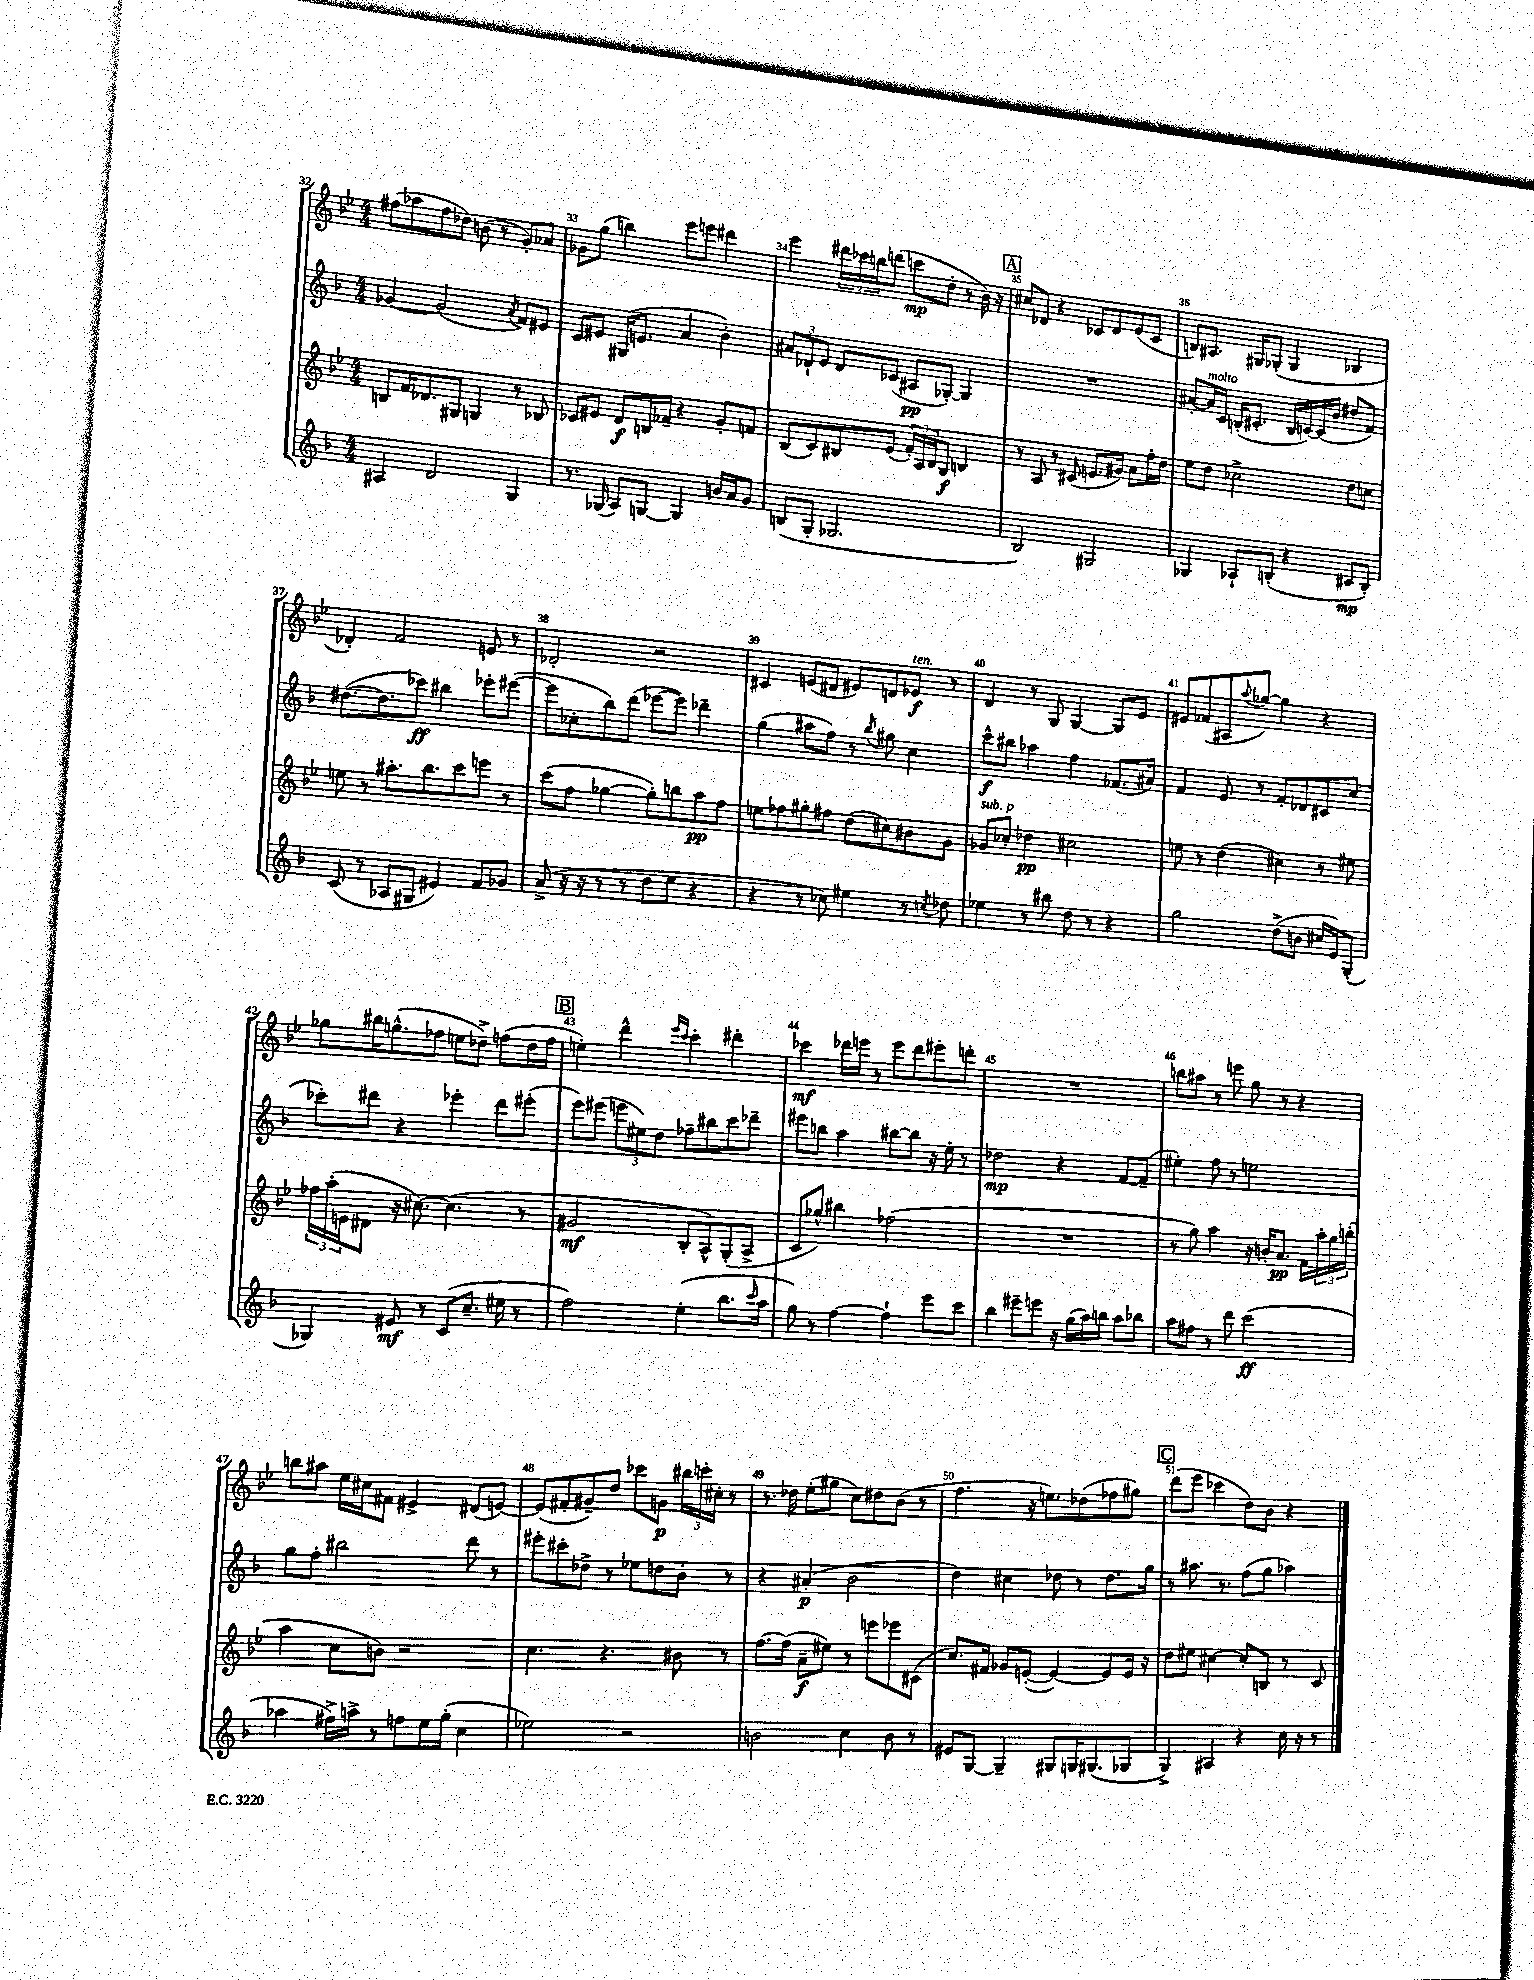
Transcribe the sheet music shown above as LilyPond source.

<<
\new StaffGroup <<
\new Staff = "s0" {
    \clef treble \key bes \major \numericTimeSignature \time 4/4
    fis''8( aes''8 fis''8 des''8) b'8( r8 g'8-.) aes'8 |
    ges'8 g''8( b''4) ees'''8 e'''8 dis'''4 |
    ees'''4 \tuplet 3/2 { dis'''16 ces'''16 b''16 } d'''8( c'''8\mp d''8-. r8 bes'16) r16 |
    \mark \markup { \box "A" } cis''8 des'8 r4 ces'8 des'8 ees'8( ces'8 |
    b8) ais8. gis16 ges8-.( ges4 bes4 |
    des'4-.) f'2 e'8 r8 |
    des'2-. r2 |
    cis'4 e'8( dis'8 eis'8) d'8 ees'8\f^\markup { \italic "ten." } r8 |
    d'4 r8 g8 g4~ g8 ees'8 |
    eis'8 fes'8( ais8 \appoggiatura { a''8 } ges''8~) ges''4 r4 |
    ges''8 bis''16 g''8.-^( fes''8 e''8 des''8->) f''8( des''16 f''16 |
    \mark \markup { \box "B" } e''4-.) d'''4-^ \grace { ees'''16 c'''16 } c'''4-. dis'''4-. |
    ces'''4\mf des'''16 e'''16 r8 e'''8 des'''8 eis'''8-. d'''8-. |
    R1 |
    b''8 ais''8 r8 e'''8 g''8 r8 r4 |
    b''8 ais''8 ees''16 cis''16 fis'8 eis'4-> dis'8( e'8~) |
    e'8( fis'8-. gis'8--) d''8 ces'''8 g'8\p \tuplet 3/2 { bis''16 c'''16-. cis''16-. } r8 |
    r8. des''16 ees''8-.( gis''8 c''8) dis''8 bes'8( r8 |
    f''4. r16 e''8.) des''8( fes''8 gis''8) |
    \mark \markup { \box "C" } d'''8( ees'''8 ces'''4 d''8) bes'8 r4 \bar "|." |
}
\new Staff = "s1" {
    \clef treble \key f \major \numericTimeSignature \time 4/4
    ges'4~ ges'2( \acciaccatura { a'8 } f'8) eis'8 |
    c'8 eis'8 gis16( e'8. a'4 bes'4-.) |
    \tuplet 3/2 { ais'8 des'8-! e'8 } des'8 ces'8( ais8\pp ges8~-.) ges4 |
    \mark \markup { \box "A" } R1 |
    ais'8~-. ais'16^\markup { \italic "molto" } c'16 b16-.( cis'8.-. b16 c'16~) c'16( bes'16 dis''8 f'8) |
    dis''8.~( dis''8. ces'''8\ff) bis''4 ees'''8-. eis'''8~( |
    eis'''8 ces''8-. bes''8) d'''8( ees'''8~ ees'''8) des'''4-- |
    g''4( ais''8 f''8) r8 \acciaccatura { bes''8 } gis''8 c''4 |
    c'''8-^\f bis''8 aes''4 f''4 fes'8.( ais'16) |
    f'4 e'8 r8 f'8-. des'8 cis'8 c''8( |
    ces'''8-.) dis'''8 r4 ees'''4-. dis'''8 eis'''8-.( |
    \mark \markup { \box "B" } e'''8) eis'''8( \tuplet 3/2 { e'''8 eis''8) d''8 } fes''8-- bis''8 c'''8 des'''8-- |
    eis'''8 b''8 a''4 bis''8~ bis''8 r16 e''16-. r8 |
    des''2\mp r4 f'8~ f'8--( |
    eis''4-.) f''8 r8 e''2 |
    g''8 f''8-. bis''2 d'''8 r8 |
    eis'''8-. cis'''8-. des''8-> r8 ees''8 d''8 bes'8-. r8 |
    r4 ais'4-.\p( bes'2 |
    d''4) cis''4 des''8 r8 des''8. g''16 |
    \mark \markup { \box "C" } r8 ais''8. r8. f''8( g''8 aes''4) \bar "|." |
}
\new Staff = "s2" {
    \clef treble \key bes \major \numericTimeSignature \time 4/4
    b8 f'16 des'8. gis8 g4 r8 bes8 |
    ces'8 eis'8 d'8\f b16 fes'16-- r4 g'8-. f'8 |
    bes8( c'8) bis8 ees'8( \tuplet 3/2 { f'16-.) a16 bis16 } g8\f b4 |
    \mark \markup { \box "A" } r8 a8 r8 cis'8( e'8. gis'16) a'8 f''16-. d''16 |
    ees''8 d''8 ces''2-> d''8 c''8 |
    e''8 r8 ais''8.-. bes''8. c'''8 e'''8 r8 |
    c'''8( f''8 ges''4~ ges''8-.) b''8 a''8\pp f''8 |
    e''8 fes''8 gis''8-. fis''8 d''8( cis''8) bis'8 g'8 |
    ges'8^\markup { \italic "sub. p" } ces''8-. des''4\pp cis''2 |
    e''8 r8 d''4( cis''4) r8 eis''8 |
    \tuplet 3/2 { fes''16 a''16-.( e'16 } dis'8 r16 cis''8.~) cis''4.( r8 |
    \mark \markup { \box "B" } gis'2\mf bes8-. a8-^) g8-.( a8-> |
    c'8 ges''8-^) bis''4 fes''2( |
    R1 |
    r8 g''8) a''4 r16 b'16-. a'8.\pp f'16 \tuplet 3/2 { a''16-. g''16 b''16-.( } |
    a''4 c''8 b'8) r2 |
    c''4. r4. bis'8 r8 |
    f''8.~ f''16( a'8--\f eis''8) r8 e'''8 ees'''8 cis'8( |
    c''8.) fis'16 ges'8 e'8~-.( e'4~) e'8 e'16 r16 |
    \mark \markup { \box "C" } d''8 eis''8 cis''4~ cis''8-. b8 r8 c'8 \bar "|." |
}
\new Staff = "s3" {
    \clef treble \key f \major \numericTimeSignature \time 4/4
    ais4 d'2 g4 |
    r8. ges16( a8) g8~ g4 b'16 a'16 g'8 |
    b8( g8-. ges2. |
    \mark \markup { \box "A" } bes2) gis2 |
    ges4 aes8-! b8-.( r4 cis'8\mp b8-.) |
    c'8( r8 aes8 gis8 eis'4) f'8 ges'8 |
    a'8->( r16 r16 r8 r8 d''8 e''8 r4 |
    r4 r8 ces''8) eis''4 r8 \acciaccatura { c''8 } des''8 |
    ees''4 r8 bis''8 d''8 r8 r4 |
    g''2 d''8->( b'8 cis''16 e'16) g8-.( |
    ges4) eis'8\mf r8 c'8( c''8.-- eis''16 r8 |
    \mark \markup { \box "B" } f''2) e''4-.( bes''8. \grace { c'''16 } a''16 |
    g''8) r8 f''4~ f''4-! e'''8 c'''8 |
    bes''4 eis'''8-- e'''8 r16 g''16( a''16) b''16 a''8 bes''8 |
    a''8 fis''8 r8 d'''8 c'''2\ff( |
    aes''4 fis''16->) a''16-> r8 f''8 e''16 g''16-.( c''4 |
    ees''2) r2 |
    b'2 c''4 b'8 r8 |
    eis'8 g8~ g4-- gis8 g16 gis8.( ges8 |
    \mark \markup { \box "C" } g4->) ais4 r4 c''16 r16 r8 \bar "|." |
}
>>
>>
\layout { \context { \Score currentBarNumber = #32 \override BarNumber.break-visibility = ##(#f #t #t) barNumberVisibility = #all-bar-numbers-visible } }
